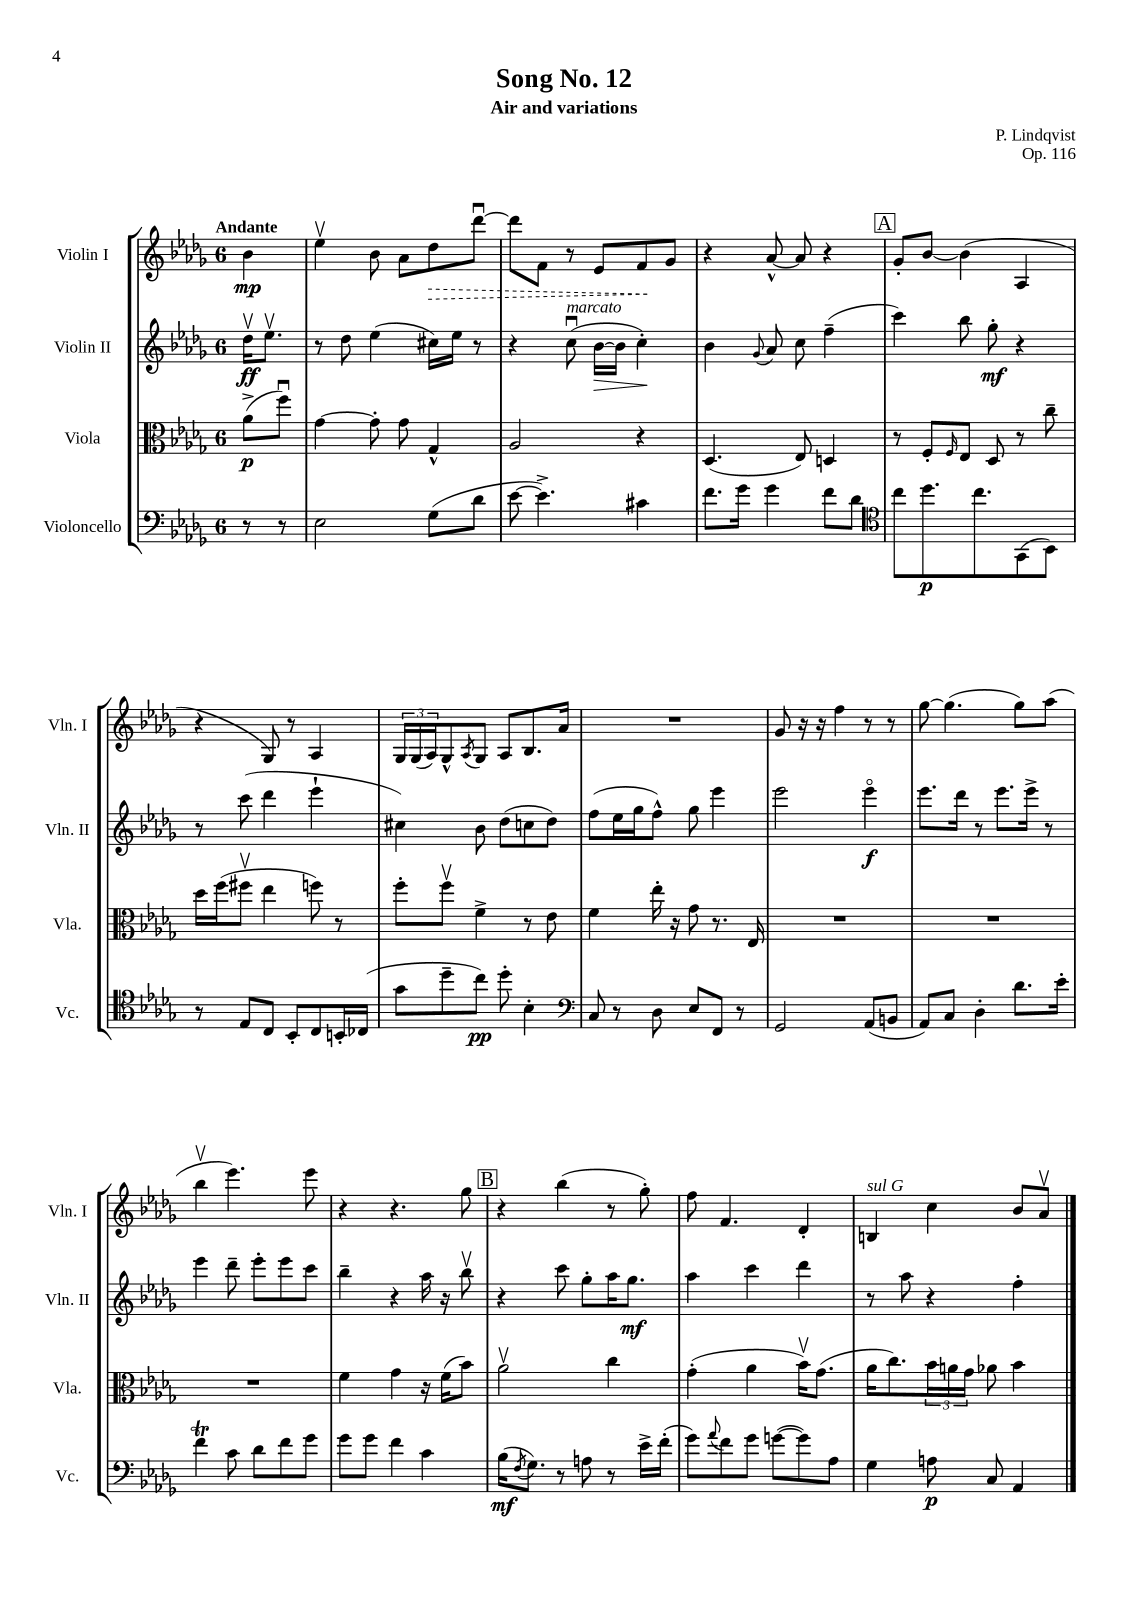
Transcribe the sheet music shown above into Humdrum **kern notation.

**kern	**kern	**kern	**kern
*staff4	*staff3	*staff2	*staff1
*clefF4	*clefC3	*clefG2	*clefG2
*k[b-e-a-d-g-]	*k[b-e-a-d-g-]	*k[b-e-a-d-g-]	*k[b-e-a-d-g-]
*M6/8	*M6/8	*M6/8	*M6/8
8r	(8a-^\L	16dd-v\LK	4b-\
.	.	8.ee-v\J	.
8r	8ffu\J)	.	.
=	=	=	=
2E-\	[4g-\	8r	4ee-v\
.	.	8dd-\	.
.	8g-'\]	(4ee-\	8b-\
.	8g-\	.	8a-\L
(8G-\L	4G-^^/	16cc#\LL)	8dd-\
.	.	16ee-\JJ	.
8d-\J	.	8r	[8ddd-u\J
=	=	=	=
[8e-\	2A-/	4r	8ddd-\]L
4.e-^\])	.	.	8f\J
.	.	(8ccu\	8r
.	.	[16b-\LL	8e-/L
.	.	16b-\]JJ	.
4c#\	4r	4cc'\)	8f/
.	.	.	8g-/J
=	=	=	=
8.f\L	(4.D-/	4b-\	4r
16g-\Jk	.	.	.
.	.	8qqg-/	.
4g-\	.	8a-/	[8a-^^/
.	8E-/)	8cc\	8a-/]
8f\L	4D/	(4ff~\	4r
8d-\J	.	.	.
=	=	=	=
*clefC4	*	*	*
8cc\L	8r	4ccc\)	8g-'/L
8.dd-\	8F'/L	.	[8b-/J
.	16qqF/	.	.
.	8E-/J	8bb-\	(4b-\]
8.cc\	.	.	.
.	8D-/	8gg-'\	.
(8GG-\	8r	4r	4A-/
8BB-\J)	8cc~\	.	.
=	=	=	=
8r	16dd-\LL	8r	4r
.	(16ff\J	.	.
8E-/L	8ff#v\J	(8ccc\	.
8C/J	4ee-\	4ddd-\	8G-/)
8BB-'/L	.	.	8r
8C/	8ff\)	4eee-`\	4A-/
16BB'/L	8r	.	.
(16C-/JJ	.	.	.
=	=	=	=
8g-\L	8ff'\L	4cc#\)	24G-/LL
.	.	.	(24G-/
.	.	.	24A-/J)
8dd-~\	8ffv\J	.	8G-^^/
.	.	.	8qA-/
8cc\J)	4f^\	8b-\	8G-/J
8dd-'\	.	(8dd-\L	8A-/L
4B-'\	8r	8cc\	8.B-/
.	8e-\	8dd-\J)	.
.	.	.	16a-/Jk
=	=	=	=
*clefF4	*	*	*
8C/	4f\	(8ff\L	2.r
8r	.	16ee-\L	.
.	.	16gg-\J	.
8D-\	16ee-'\	8ff^^\J)	.
.	16r	.	.
8E-/L	8g-\	8gg-\	.
8FF/J	8.r	4eee-\	.
8r	.	.	.
.	16E-/	.	.
=	=	=	=
2GG-/	2.r	2eee-\	8g-/
.	.	.	16r
.	.	.	16r
.	.	.	4ff\
(8AA-/L	.	4eee-o\	8r
8BB/J	.	.	8r
=	=	=	=
8AA-/L)	2.r	8.eee-\L	[8gg-\
8C/J	.	.	(4.gg-\]
.	.	16ddd-\Jk	.
4D-'\	.	8r	.
.	.	8.eee-\L	.
8.d-\L	.	.	8gg-\L)
.	.	16eee-^\Jk	.
.	.	8r	(8aa-\J
16e-'\Jk	.	.	.
=	=	=	=
4f\	2.r	4eee-\	4bb-v\
8c\	.	8ddd-~\	4.eee-\)
8d-\L	.	8eee-'\L	.
8f\	.	8eee-\	.
8g-\J	.	8ccc\J	8eee-\
=	=	=	=
8g-\L	4f\	4bb-~\	4r
8g-\J	.	.	.
4f\	4g-\	4r	4.r
4c\	16r	16aa-\	.
.	(16f\LK	16r	.
.	8b-\J)	8bb-v\	8gg-\
=	=	=	=
(16B-\LK	2a-v\	4r	4r
8qF/	.	.	.
8.G-\J)	.	.	.
8r	.	8ccc\	(4bb-\
8A\	.	8gg-'\L	.
8r	4cc\	16aa-\K	8r
.	.	8.gg-\J	.
16e-^\LL	.	.	8gg-'\)
(16f'\JJ	.	.	.
=	=	=	=
8g-\L)	(4g-'\	4aa-\	8ff\
8qqa-/	.	.	.
8f\	.	.	4.f/
8g-\J	4a-\	4ccc\	.
([8g\L	.	.	.
8g\])	16b-v\LK)	4ddd-\	4d-'/
.	(8.g-\J	.	.
8A-\J	.	.	.
=	=	=	=
4G-\	16a-\LK	8r	4B/
.	8.cc\)	.	.
.	.	8aa-\	.
8A\	24b-\L	4r	4cc\
.	24a\	.	.
.	24g-\JJ	.	.
8C/	8a-\	.	.
4AA-/	4b-\	4ff'\	8b-/L
.	.	.	8a-v/J
==	==	==	==
*-	*-	*-	*-
